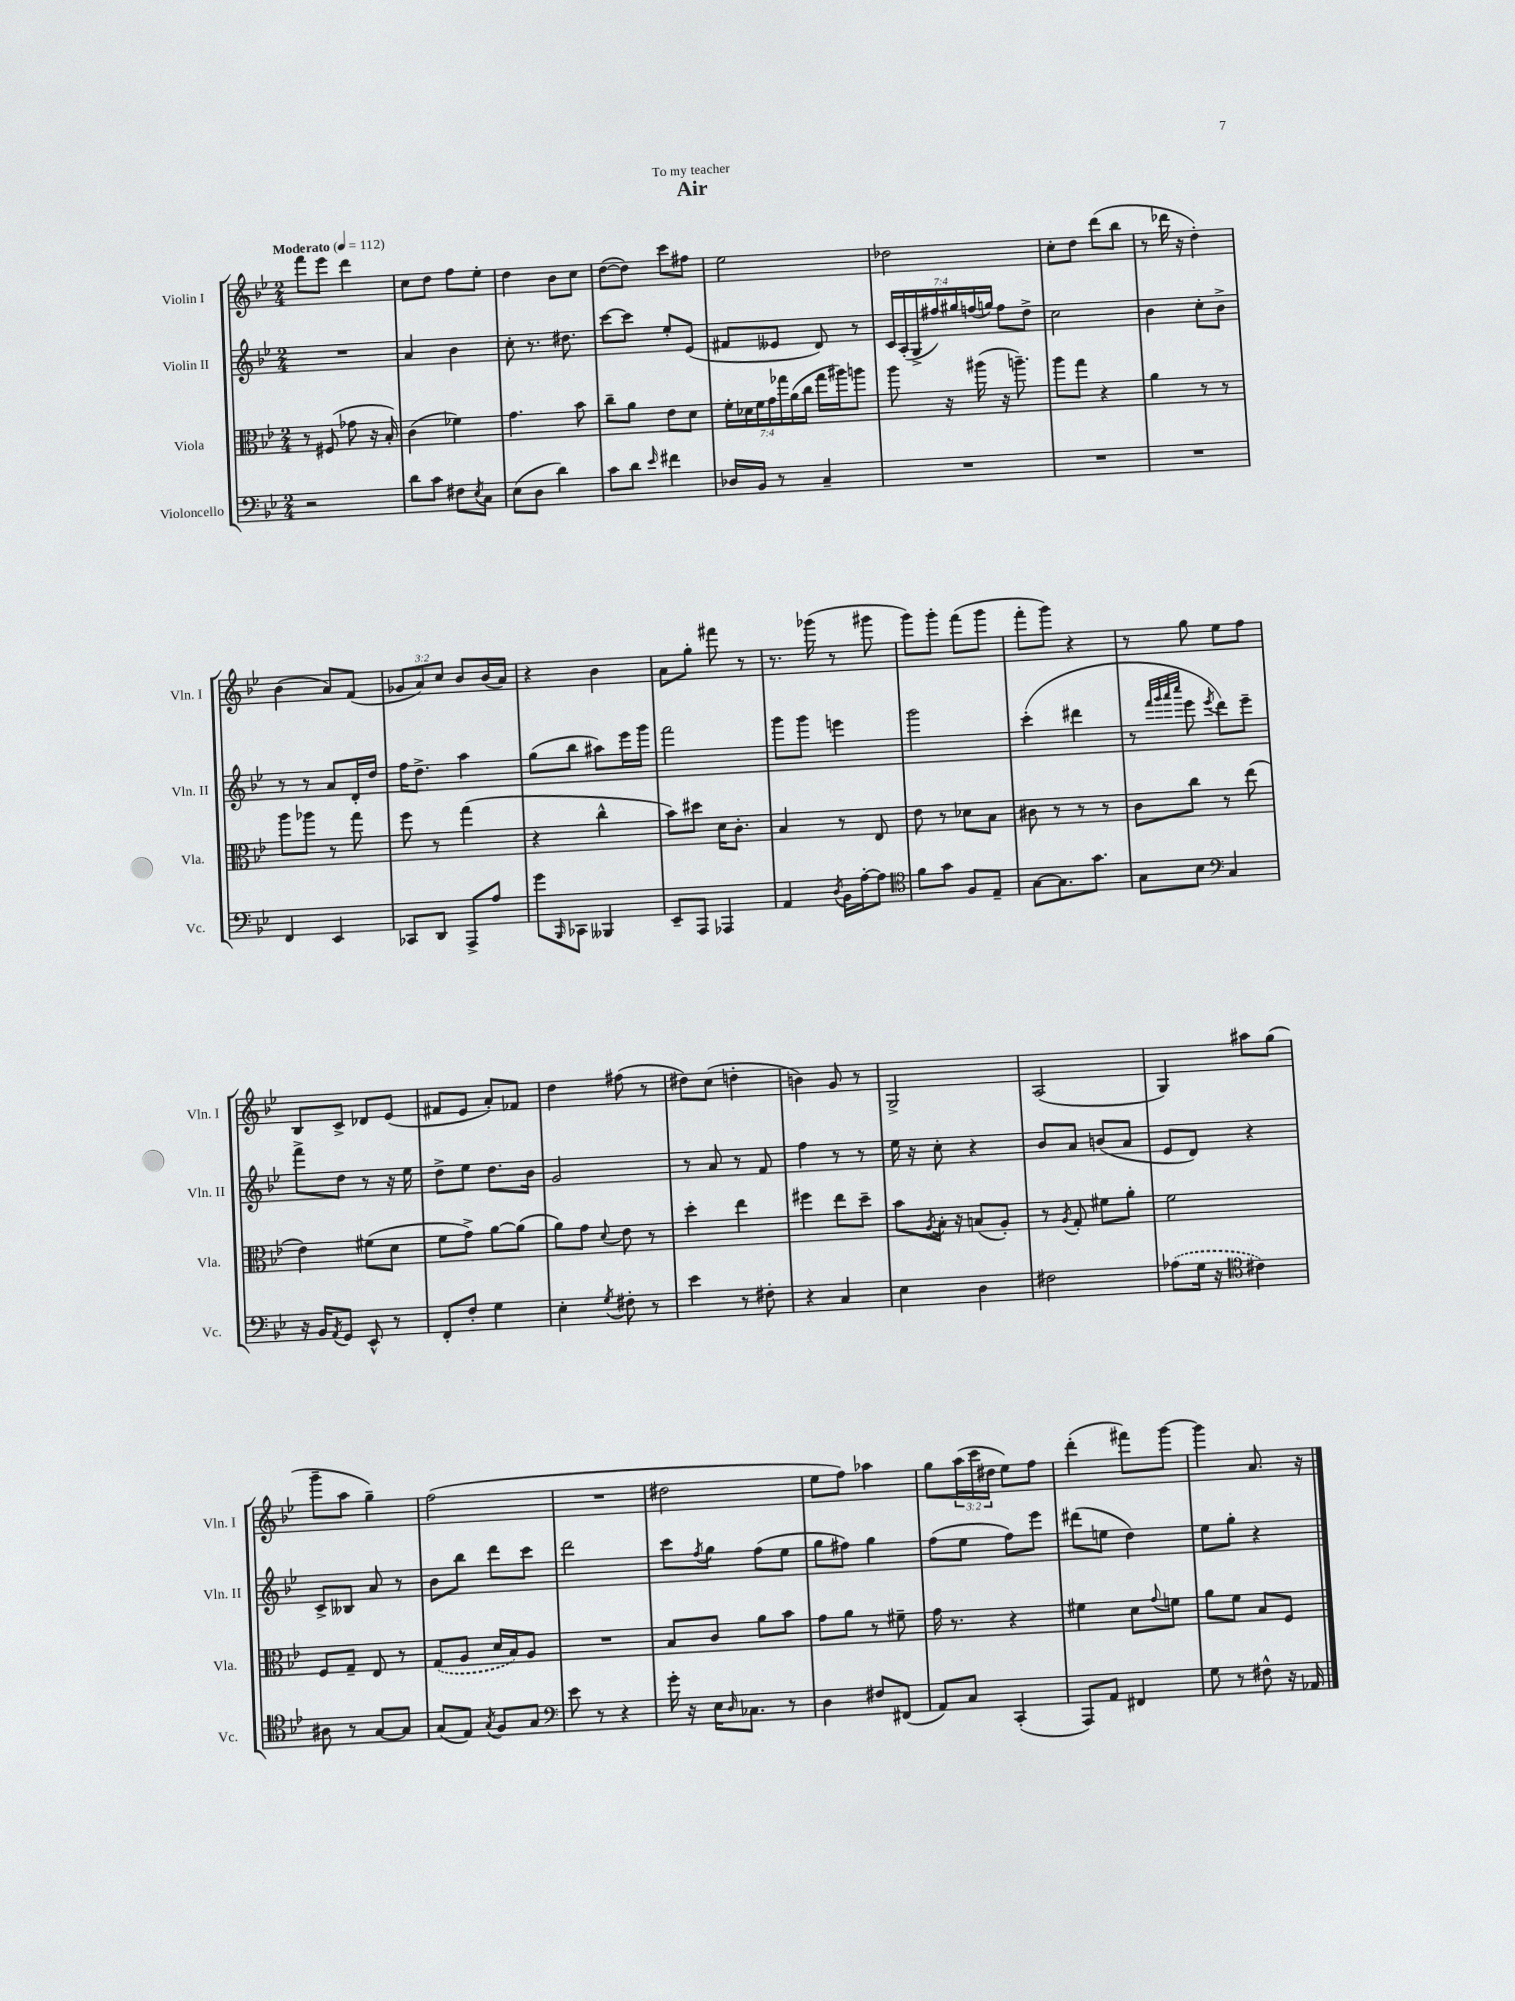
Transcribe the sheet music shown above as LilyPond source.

\header { title = "Air" dedication = "To my teacher" }
<<
\new StaffGroup <<
\new Staff = "s0" \with { instrumentName = "Violin I" shortInstrumentName = "Vln. I" } {
    \clef treble \key bes \major \numericTimeSignature \time 2/4 \override Staff.TupletNumber.text = #tuplet-number::calc-fraction-text \tempo "Moderato" 4 = 112
    f'''8 ees'''8 d'''4 |
    c''8 d''8 f''8 ees''8-. |
    d''4 bes'8 c''8 |
    d''8~( d''8) c'''8 fis''8 |
    ees''2 |
    des''2 |
    c''8-. d''8 d'''8( bes''8 |
    r8 des'''16 r16 d''4-.) |
    bes'4( a'8) f'8( |
    \tuplet 3/2 { ges'8 a'8) c''8 } bes'8 bes'16( a'16) |
    r4 bes'4 |
    a'8 g''8-. fis'''8 r8 |
    r8. ges'''16( r8 gis'''8 |
    g'''8) g'''8-. f'''8( g'''8 |
    f'''8-. g'''8) r4 |
    r8 g''8 ees''8 f''8 |
    bes8 c'8-> des'8 ees'8( |
    fis'8 ees'8 a'8-.) fes'8 |
    d''4 fis''8( r8 |
    dis''8) c''8( d''4-. |
    b'4) g'8 r8 |
    g2-> |
    a2( |
    g4) ais''8 g''8( |
    g'''8-- a''8 g''4--) |
    f''2( |
    R2 |
    dis''2 |
    ees''8 f''8) aes''4 |
    g''8 \tuplet 3/2 { a''16( c'''16 dis''16 } ees''8) f''8 |
    d'''4-.( fis'''8) g'''8~ |
    g'''4 a'8. r16 \bar "|." |
}
\new Staff = "s1" \with { instrumentName = "Violin II" shortInstrumentName = "Vln. II" } {
    \clef treble \key bes \major \numericTimeSignature \time 2/4 \override Staff.TupletNumber.text = #tuplet-number::calc-fraction-text
    R2 |
    a'4 bes'4 |
    c''8-. r8. dis''8. |
    c'''8~ c'''8 ees''8-. ees'8( |
    fis'8 eeses'8 d'8) r8 |
    \tuplet 7/4 { c'16 a16-.( g16-> fis''16) gis''16 f''16( g''16) } f''8 d''8-> |
    c''2 |
    bes'4 c''8-. bes'8-> |
    r8 r8 a'8 d'16-. d''16 |
    f''16 d''8.-> a''4 |
    g''8( bes''8 ais''8) ees'''16 g'''16 |
    f'''2 |
    g'''8 g'''8 e'''4 |
    g'''2 |
    c'''4-.( dis'''4 |
    r8 \grace { f'''32 g'''32 a'''32 c''''32 } ees'''8 \acciaccatura { ees'''8 } d'''8) ees'''8-- |
    f'''8-> d''8 r8 r16 ees''16 |
    d''8-> ees''8 d''8. bes'16 |
    g'2 |
    r8 a'8 r8 f'8 |
    f''4 r8 r8 |
    ees''16 r16 c''8-. r4 |
    bes'8 a'8 b'8( a'8 |
    ees'8 d'8) r4 |
    c'8-> beses8 a'8 r8 |
    bes'8 bes''8 d'''8 c'''8 |
    d'''2 |
    c'''8 \acciaccatura { f''8 } g''8 f''8( ees''8 |
    g''8 fis''8) g''4 |
    f''8( ees''8 f''8) ees'''8 |
    dis'''8( e''8 d''4) |
    ees''8 g''8-. r4 \bar "|." |
}
\new Staff = "s2" \with { instrumentName = "Viola" shortInstrumentName = "Vla." } {
    \clef alto \key bes \major \numericTimeSignature \time 2/4 \override Staff.TupletNumber.text = #tuplet-number::calc-fraction-text
    r8 fis8( ges'8 r16 bes16-.) |
    c'4( fes'4) |
    g'4. bes'8 |
    c''8-- a'8 ees'8 d'8 |
    \tuplet 7/4 { f'16-. des'16 f'16 g'16 ges''16 a'16( c''16 } ges''16 ais''16) a''8 |
    a''8 r16 ais''16( r16 a''8.--) |
    a''8 g''8 r4 |
    a'4 r8 r8 |
    a''8 aes''8 r8 g''8 |
    f''8 r8 g''4( |
    r4 c''4-^ |
    bes'8) dis''8 d'16 c'8.-. |
    bes4 r8 ees8 |
    ees'8 r8 des'8 bes8 |
    cis'8 r8 r8 r8 |
    c'8 c''8 r8 ees''8( |
    ees'4) fis'8( d'8 |
    f'8 g'8->) a'8~ a'8( |
    a'8) g'8 \appoggiatura { d'8 } ees'8 r8 |
    d''4-. ees''4 |
    fis''4 ees''8 d''8-- |
    bes'8 \acciaccatura { a8 } bes16-. r16 b8( a8-.) |
    r8 \acciaccatura { a8 } g8-. fis'8 a'8-. |
    f'2 |
    f8 g8-- ees8 r8 |
    \once \slurDashed g8( a8 d'16 bes16) a8 |
    R2 |
    bes8 c'8 a'8 bes'8 |
    g'8 a'8 r8 fis'8-- |
    g'16 r8. r4 |
    fis'4 d'8 \appoggiatura { g'8 } f'8 |
    a'8 f'8 bes8 f8 \bar "|." |
}
\new Staff = "s3" \with { instrumentName = "Violoncello" shortInstrumentName = "Vc." } {
    \clef bass \key bes \major \numericTimeSignature \time 2/4
    r2 |
    d'8 c'8 fis8 \acciaccatura { ees8 } c8 |
    ees8( d8 d'4) |
    c'8 d'8 \grace { ees'16 } fis'4 |
    des16 bes,16 r8 c4-- |
    R2 |
    R2 |
    R2 |
    f,4 ees,4 |
    ces,8 d,8 a,,8-> a8 |
    g'8 \grace { bes,,16 } ces,8 beses,,4 |
    ees,8-- a,,8 aes,,4 |
    a,4 \acciaccatura { d8 } bes,16 a16~-. a8 |
    \clef tenor f'8 g'8 f8 ees8-- |
    g8~ g8. g'8. |
    g8 bes8 \clef bass c4 |
    r16 bes,16 \acciaccatura { a,8 } g,8 ees,8-^ r8 |
    f,8-. f8-. g4 |
    ees4-. \acciaccatura { g8 } fis8-. r8 |
    ees'4 r8 fis8-. |
    r4 c4 |
    ees4 d4 |
    fis2 |
    \once \slurDashed aes8( g16 r16 \clef tenor cis'4) |
    ais8 r8 g8~ g8 |
    g8( ees8) \acciaccatura { g8 } f8 g8 |
    \clef bass ees'8 r8 r4 |
    g'16-. r16 ees16 \grace { d16 } ces8. r8 |
    d4 fis8 fis,8( |
    a,8) c8 c,4-.( |
    a,,8) a,8 fis,4 |
    g8 r8 fis8-^ r16 aes,16 \bar "|." |
}
>>
>>
\layout { \context { \Score \remove "Bar_number_engraver" } }
